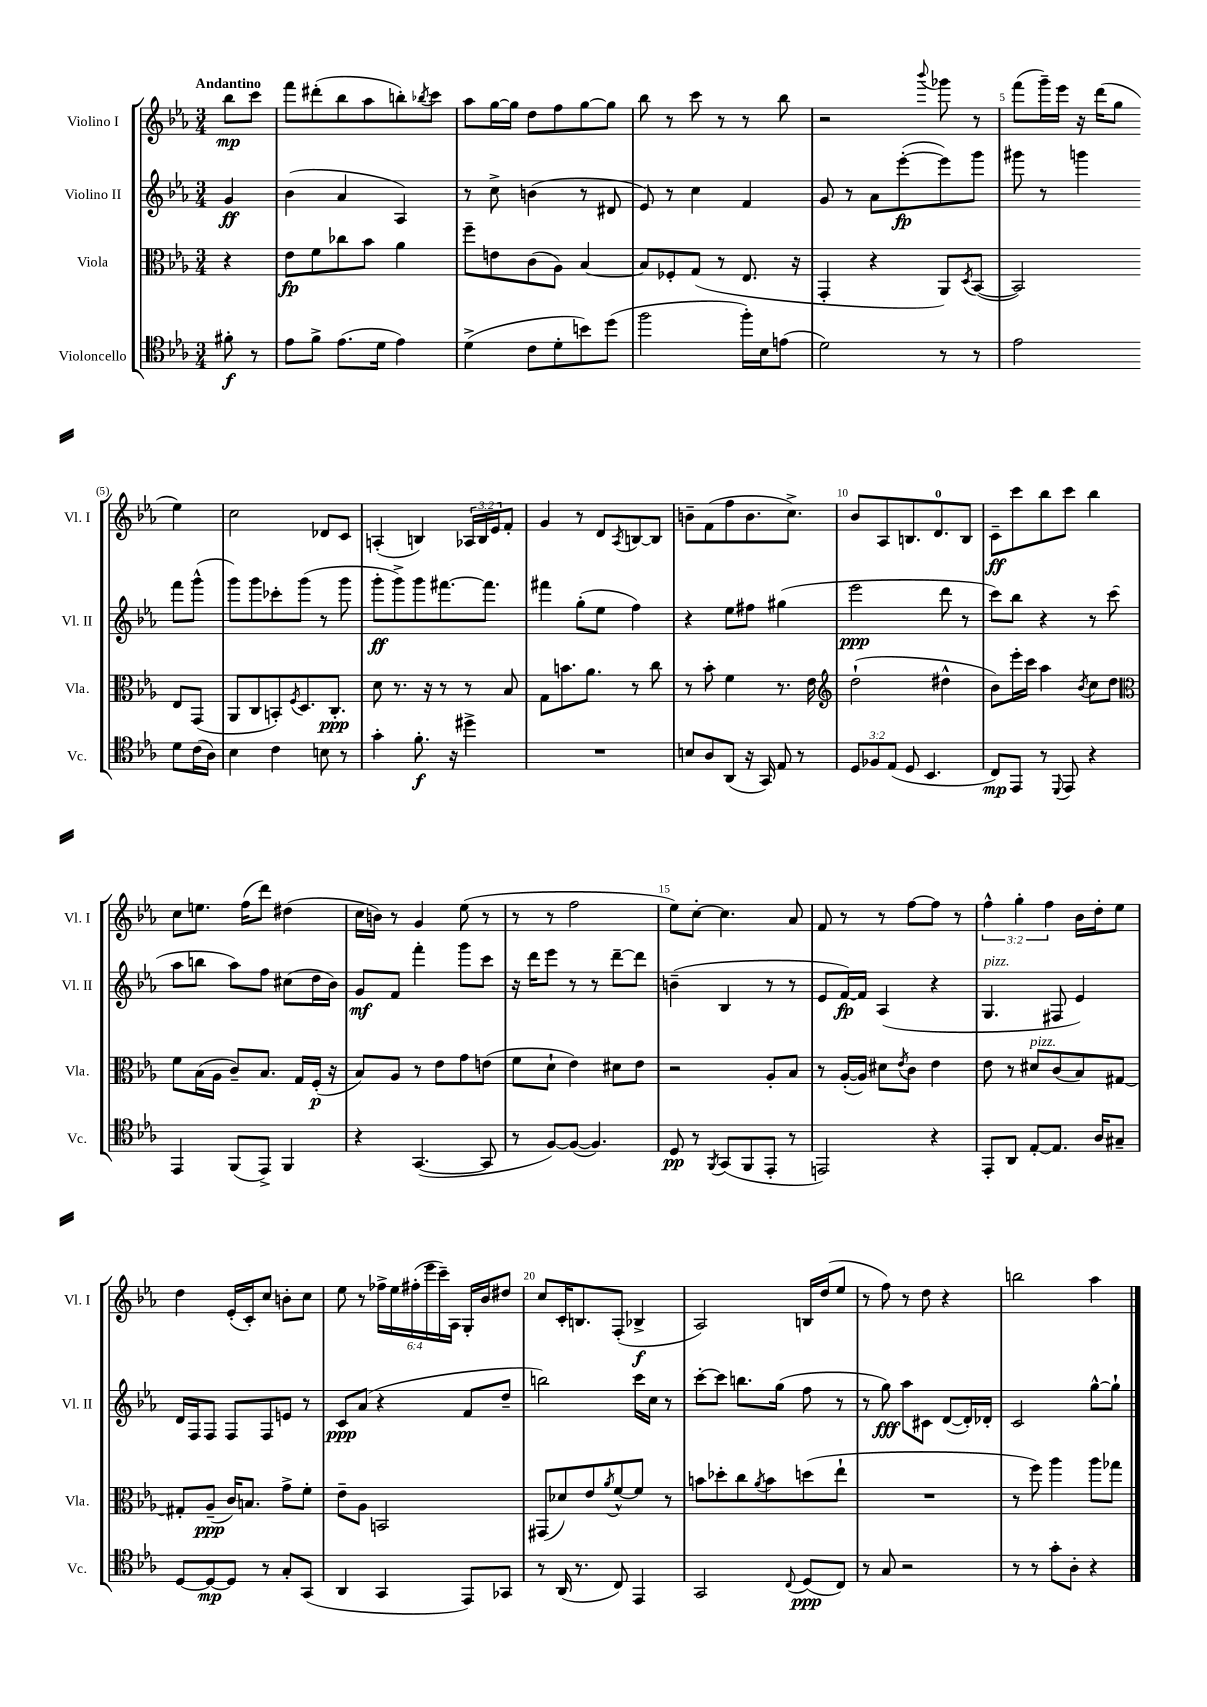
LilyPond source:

<<
\new StaffGroup <<
\new Staff = "s0" \with { instrumentName = "Violino I" shortInstrumentName = "Vl. I" } {
    \clef treble \key ees \major \numericTimeSignature \time 3/4 \override Staff.TupletNumber.text = #tuplet-number::calc-fraction-text \partial 4 \tempo "Andantino"
    bes''8\mp c'''8 |
    f'''8 dis'''8-.( bes''8 aes''8 b''8-.) \acciaccatura { bes''8 } c'''8 |
    aes''8 g''16~ g''16 d''8 f''8 g''8~ g''8 |
    bes''8 r8 c'''8 r8 r8 bes''8 |
    r2 \appoggiatura { bes'''8 } ges'''8 r8 |
    f'''8( g'''16--) ees'''16 r16 d'''16( g''8 ees''4) |
    c''2 des'8 c'8 |
    a4-.( b4) \tuplet 3/2 { aes16 b16 ees'16 } f'8-. |
    g'4 r8 d'8 \acciaccatura { aes8 } b8~ b8 |
    b'8-- f'8( f''8 b'8. c''8.->) |
    bes'8 aes8 b8. d'8.-0 b8 |
    c'8--\ff c'''8 bes''8 c'''8 bes''4 |
    c''8 e''8. f''16( d'''8) dis''4( |
    c''16 b'16) r8 g'4 ees''8( r8 |
    r8 r8 f''2 |
    ees''8) c''8~-. c''4. aes'8 |
    f'8 r8 r8 f''8~ f''8 r8 |
    \tuplet 3/2 { f''4-^ g''4-. f''4 } bes'16 d''16-. ees''8 |
    d''4 ees'16-.( c'16-.) c''8 b'8-. c''8 |
    ees''8 r8 \tuplet 6/4 { fes''16-> ees''16 fis''16-.( ees'''16 c'''16--) aes16 } g16-. bes'16 dis''8 |
    c''8 c'16-. b8. f8-.( bes4->\f |
    aes2) b16 d''16( ees''8 |
    r8 f''8) r8 d''8 r4 |
    b''2 aes''4 \bar "|." |
}
\new Staff = "s1" \with { instrumentName = "Violino II" shortInstrumentName = "Vl. II" } {
    \clef treble \key ees \major \numericTimeSignature \time 3/4 \partial 4
    g'4\ff |
    bes'4( aes'4 aes4) |
    r8 c''8-> b'4( r8 dis'8 |
    ees'8) r8 c''4 f'4 |
    g'8 r8 aes'8 ees'''8~-.\fp( ees'''8) g'''8 |
    gis'''8 r8 g'''4 f'''8 g'''8-^( |
    g'''8) g'''8 ces'''8-. g'''8( r8 g'''8 |
    g'''8-.\ff g'''8->) g'''8 fis'''8.~ fis'''8. |
    fis'''4 g''8-.( ees''8 f''4) |
    r4 ees''8 fis''8 gis''4( |
    ees'''2\ppp d'''8 r8 |
    c'''8) bes''8 r4 r8 c'''8( |
    aes''8 b''8 aes''8) f''8 cis''8( d''16 bes'16) |
    g'8\mf f'8 f'''4-. g'''8 c'''8 |
    r16 d'''16 ees'''8 r8 r8 d'''8~-- d'''8 |
    b'4--( bes4 r8 r8 |
    ees'8 f'16~\fp) f'16 aes4( r4 |
    g4.^\markup { \italic "pizz." } fis8 ees'4) |
    d'16 f16 f8 f8 f8 e'8 r8 |
    c'8\ppp aes'8( r4 f'8 d''8-- |
    b''2) c'''16 c''16 r8 |
    c'''8~-. c'''8 b''8. g''16( f''8 r8 |
    r8 g''8\fff) aes''8 cis'8 d'8~( d'16-.) des'16-. |
    c'2 g''8~-^ g''8-! \bar "|." |
}
\new Staff = "s2" \with { instrumentName = "Viola" shortInstrumentName = "Vla." } {
    \clef alto \key ees \major \numericTimeSignature \time 3/4 \partial 4
    r4 |
    ees'8\fp f'8 ces''8 bes'8 aes'4 |
    f''8-- e'8 c'8( aes8) bes4~ |
    bes8 fes8-. g8( r8 ees8. r16 |
    g,4-. r4 aes,8) \acciaccatura { d8 } bes,8~( |
    bes,2) ees8 g,8( |
    aes,8 c8 b,8-.) \acciaccatura { f8 } d8. c8.-.\ppp |
    d'8 r8. r16 r8 r8 bes8 |
    g8 b'8. aes'8. r8 c''8 |
    r8 bes'8-. f'4 r8. ees'16 |
    \clef treble d''2-!( dis''4-^ |
    bes'8) ees'''16-. c'''16 aes''4 \acciaccatura { bes'8 } c''8 d''8 |
    \clef alto f'8 bes16( aes16 c'8--) bes8. g16 f16-.\p( r16 |
    bes8) aes8 r8 ees'8 g'8 e'8( |
    f'8 d'8-! ees'4) dis'8 ees'8 |
    r2 aes8-. bes8 |
    r8 aes16~-.( aes16) dis'8 \acciaccatura { ees'8 } c'8 ees'4 |
    ees'8 r8 dis'8^\markup { \italic "pizz." } c'8( bes8) gis8~ |
    gis8-. aes8--\ppp( c'16) b8. g'8-> f'8-. |
    ees'8-- aes8 b,2 |
    gis,8( des'8) ees'8 \acciaccatura { aes'8 } f'8~-^ f'8 r8 |
    b'8 des''8-. c''8 \acciaccatura { aes'8 } b'8 d''8( ees''8-! |
    R2. |
    r8 f''8) aes''4 aes''8 ges''8 \bar "|." |
}
\new Staff = "s3" \with { instrumentName = "Violoncello" shortInstrumentName = "Vc." } {
    \clef tenor \key ees \major \numericTimeSignature \time 3/4 \override Staff.TupletNumber.text = #tuplet-number::calc-fraction-text \partial 4
    fis'8-.\f r8 |
    ees'8 f'8-> ees'8.( d'16 ees'4) |
    d'4->( c'8 d'8-. b'8) d''8( |
    f''2 f''16-.) bes16 e'8( |
    d'2) r8 r8 |
    ees'2 d'8 c'16( aes16) |
    bes4 c'4 b8 r8 |
    g'4-. f'8.-.\f r16 dis''4-> |
    R2. |
    b8 aes8 aes,8( r16 g,16) ees8 r8 |
    \tuplet 3/2 { d8 fes8 ees8( } d8 bes,4. |
    c8\mp) ees,8 r8 \appoggiatura { d,8 } ees,8 r4 |
    ees,4 f,8( ees,8->) f,4 |
    r4 g,4.~( g,8 |
    r8 f8~) f8~( f4.) |
    d8\pp r8 \acciaccatura { f,8 } g,8( f,8 ees,8-. r8 |
    e,2) r4 |
    ees,8-. aes,8 ees8~-. ees8. aes16 gis8-- |
    d8~ d8~\mp d8 r8 g8-. g,8( |
    aes,4 g,4 ees,8) ges,8 |
    r8 aes,16( r8. c8) ees,4 |
    g,2 \appoggiatura { c8 } d8\ppp( c8) |
    r8 g8 r2 |
    r8 r8 g'8-. aes8-. r4 \bar "|." |
}
>>
>>
\layout { \context { \Score \override BarNumber.break-visibility = ##(#f #t #t) barNumberVisibility = #(every-nth-bar-number-visible 5) } }
